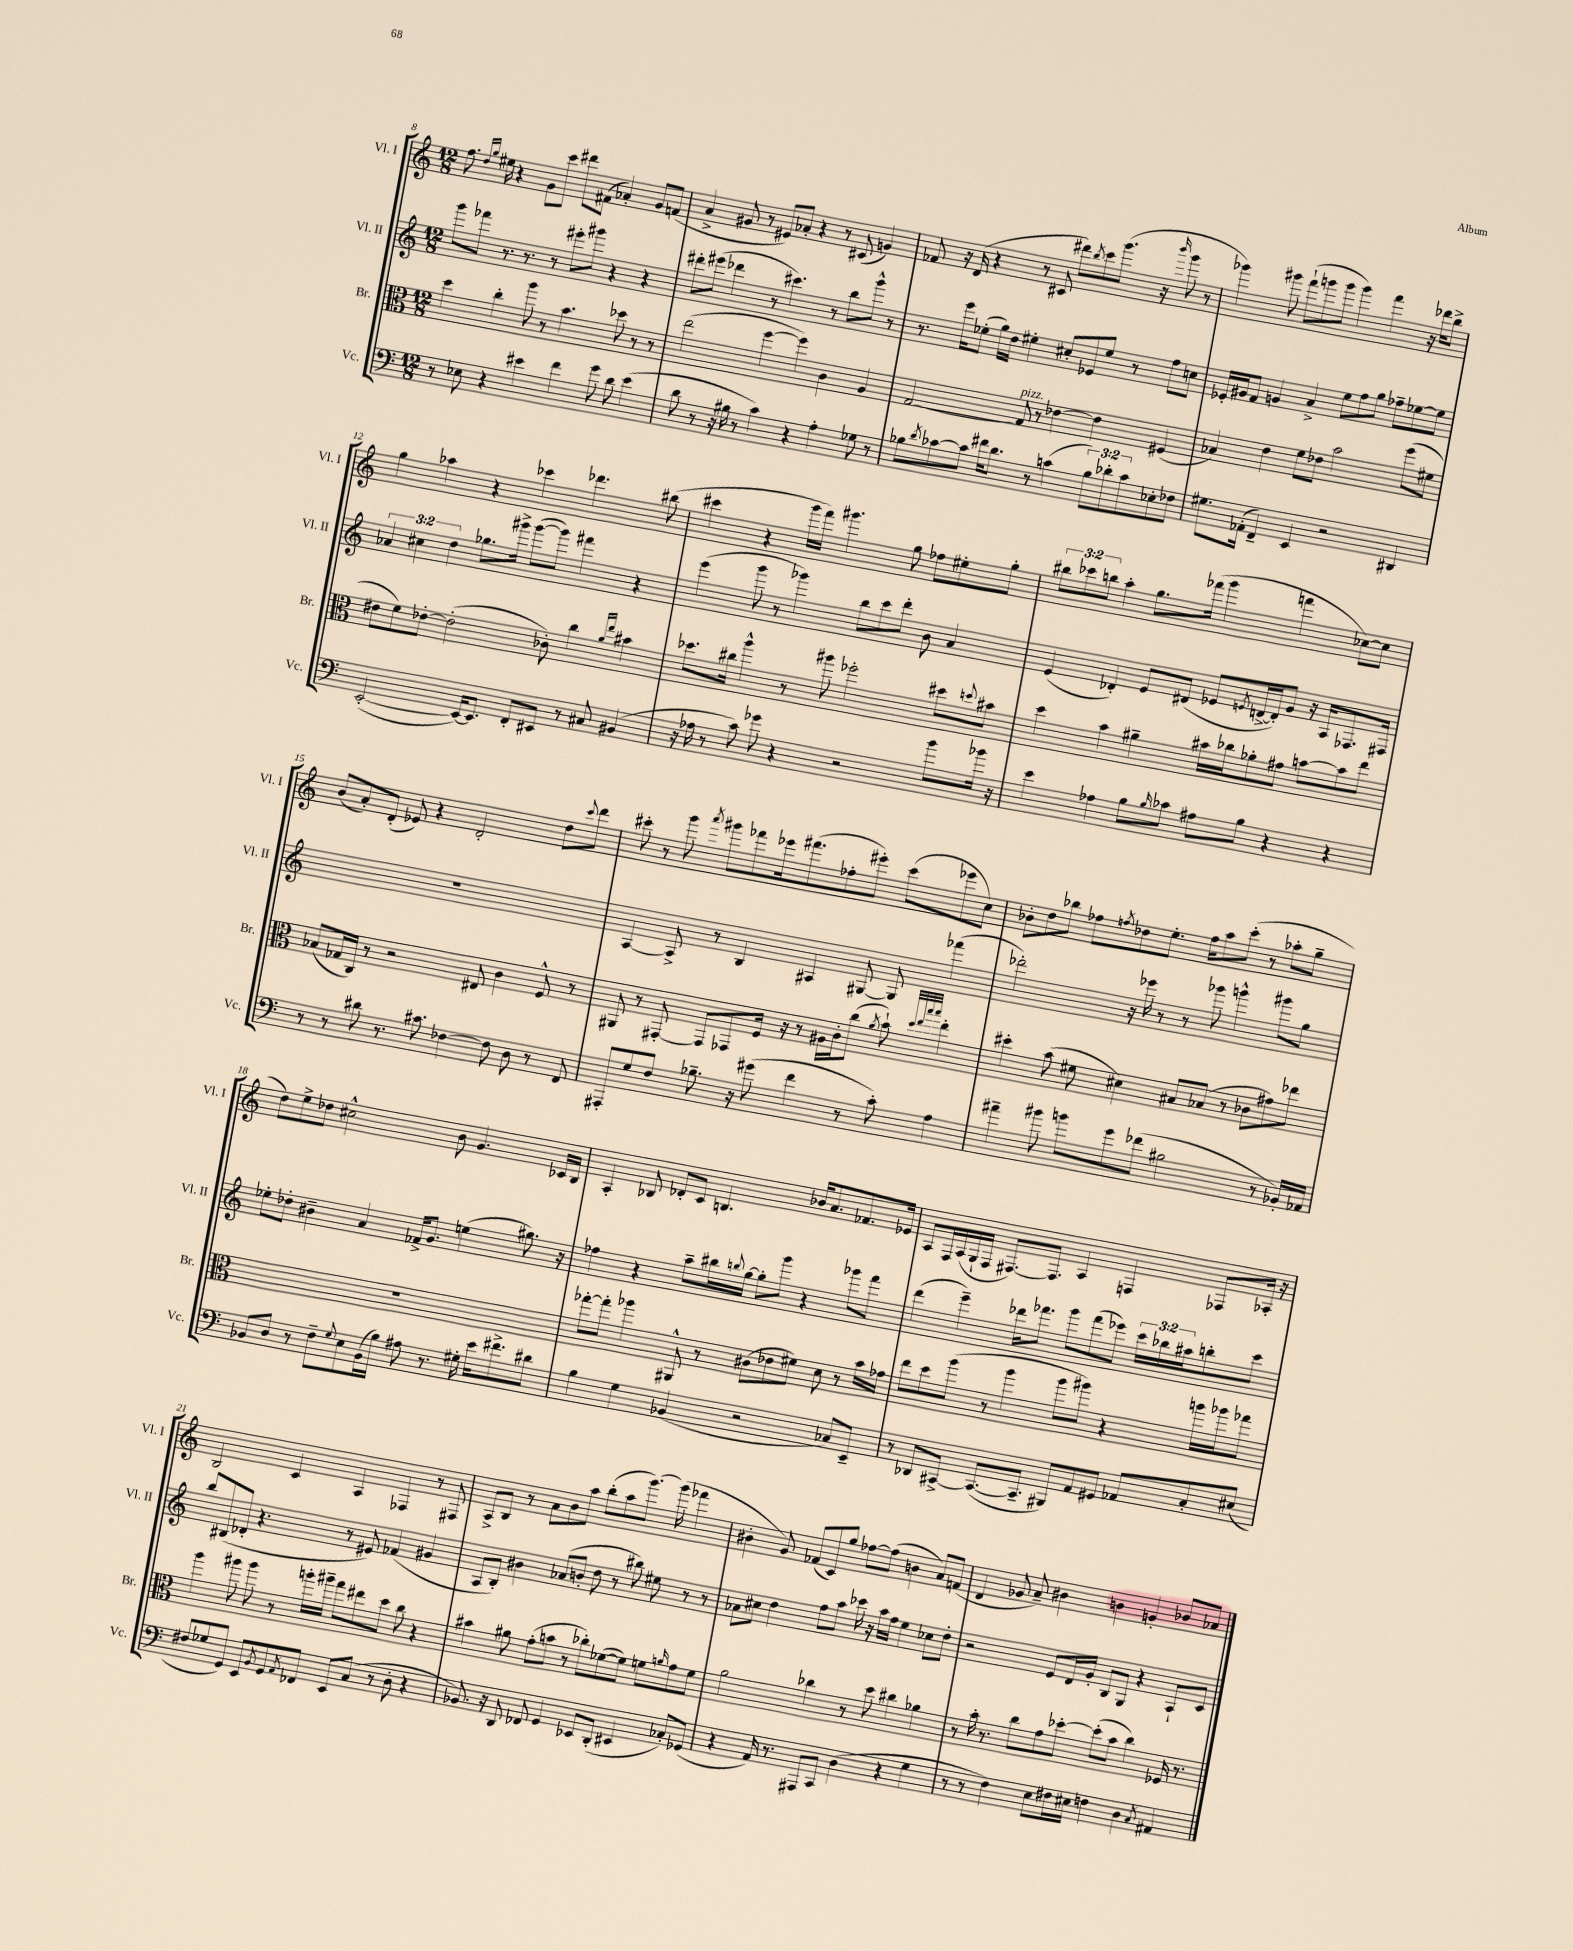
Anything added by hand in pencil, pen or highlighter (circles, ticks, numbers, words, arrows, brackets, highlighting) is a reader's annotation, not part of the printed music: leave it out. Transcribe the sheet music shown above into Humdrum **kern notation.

**kern	**kern	**kern	**kern
*part4	*part3	*part2	*part1
*staff4	*staff3	*staff2	*staff1
*I"Vc.	*I"Br.	*I"Vl. II	*I"Vl. I
*I'Vc.	*I'Br.	*I'Vl. II	*I'Vl. I
*clefF4	*clefC3	*clefG2	*clefG2
*k[]	*k[]	*k[]	*k[]
*M12/8	*M12/8	*M12/8	*M12/8
=8	=8	=8	=8
8r	4dd\	8ggg\L	8.ff\
8E-X\	.	8fff-X\J	.
.	.	.	16qqdd/LL
.	.	.	16qqgg/JJ
.	.	.	16ee#X\
4r	4cc'\	8.r	4r
.	.	8.r	.
4e#X\	8aa\	.	8g\L
.	8r	8r	8ccc\J
4f\	4.b\	8eee#X'\L	8ddd#X\L
.	.	8ggg#X\J	(8f#X\J
8g\	.	4r	4a-X'/)
8d\	8dd-X\	.	.
(4e#\	8r	4r	8g/L
.	8r	.	(8fn/J
=9	=9	=9	=9
8d\	(2ee\	8ddd#X'\L	4a^/
8r	.	(8eee#X\J	.
16r	.	4ddd-X\	8g#X/
16B#X\	.	.	.
8r	.	.	8r
4c\)	[4ff\	8r	8e#X/L)
.	.	4.ccc#X\)	8a-X'/J
4r	4ff\])	.	4r
4A'\	4c\	8r	8r
.	.	8bb\L	(8c#X/
8G-X\	4A/	8ggg^^\J	4gn/)
8r	.	8r	.
=10	=10	=10	=10
8B-X\L	[2G/	8.r	8f-X/
8qd/	.	.	.
[8c-X\	.	.	16r
.	.	16eee\KL	(16d/
8c-\J]	.	(8ee-X'\J	4r
16f#X\KL	.	16gg\LL)	.
8.d\J	.	16dd\JJ	.
!	!LO:TX:a:i:t=pizz.	!	!
.	8G/]	4ee#X'\	8r
8r	8r	.	8c#X/
(4cn\	[4e-X\	8cc#X'/L	8ddd#X\L)
.	.	.	8qbb/
.	.	8e-X/	8ccc\
12B-\L)	4e-\]	8ee#/J	(8.ggg\J
12d-X'\	.	.	.
.	.	8r	.
12c\	.	.	.
.	.	.	16r
.	.	.	16qqbbb/
8E-X'\	(4F#X/	8ff\L	8ggg\
8F-X\J	.	8ccn\J	8r
=11	=11	=11	=11
8.G#X\L	4B-X/)	16e-X'/LL	4ggg-X\)
.	.	16g#X/J	.
.	.	8f/J	.
(16AA-X'\Jk	.	.	.
4FF~/)	4e\	4gn/	8ggg#X\
.	.	.	(8fff`\L
4EE/	8f\L	4a^/	8gggn\
.	8e-X\J	.	8ggg\J
2r	2b\	8ee\L	4ggg\)
.	.	8ff\	.
.	.	8gg\J	4fff\
.	.	8ff-X~\L	.
4DD#X/	(8ff\L	[8ee-X\	16r
.	.	.	16ddd-X\KL
.	8f#X\J	8ee-\J]	8bb^\J
!!LO:LB:g=z
=12	=12	=12	=12
([2EE'/	8e#X\L	6a-X/	4gg\
.	8f\)	.	.
.	.	6cc#X\	.
.	[8e-X'\J	.	4aa-X\
.	.	6dd\	.
.	(2e-'\]	.	.
16EE/KL_)	.	8.gg-X\L	4r
8.EE/J]	.	.	.
.	.	16ggg#X^\Jk	.
8FF'/L	.	([8ggg#\L	4ccc-X\
8EE#X/J	8c-X'\)	8ggg#\J])	.
8r	4cc\	4fff#X\	4.ddd-X\
8C#X/	.	.	.
.	16qqa/LL	.	.
.	16qqee/JJ	.	.
(4BB#X/	4b#X\	4r	.
.	.	.	(8bb#X\
=13	=13	=13	=13
16r	8.dd-X\L	(4eee\	4ccc#X\
16A-X\	.	.	.
8r	.	.	.
.	16cc#X\Jk	.	.
8c\)	4aa^^\	8ggg\	4r
8g-X\	.	8r	.
4r	8r	4ggg-X\)	16ggg\LL
.	.	.	16fff\JJ)
.	8aa#X\	.	4.ggg#X\
2r	2ff-X'\	8bb\L	.
.	.	8ccc\	.
.	.	8ddd'\J	8gg\
.	.	8b\	8ff-X\L
8b\L	8dd#X\L	4a/	8ee#X'\
.	8qqddn/	.	.
16b-X\Jk	8b#X\J	.	8gg'\J
16r	.	.	.
=14	=14	=14	=14
4e\	4dd\	(4e/	12bb#X\L
.	.	.	12ccc-X\
.	.	.	12bbn\J
4A-X\	4b\	4d-X'/)	4aa'\
8B\L	4a#X~\	8e/L	8.gg\L
16qqB/	.	.	.
8c-X\J	.	(8d#X/J	.
.	.	.	(16fff-X\Jk
8A#X\L	16b#X\LL	8e-X/L	4ggg\
.	16cc-X\J	.	.
.	.	8qen/	.
8B\J	8a-X'\	[16dn^/L	.
.	.	16d'/J])	.
4r	8g#X\J	8g/J	4fffn\
.	[8bn\L	16r	.
.	.	16A/KL	.
4r	8b\]	8.F-X/	[8cc-X\L)
.	8ee\J	.	8cc-\J]
.	.	16F#X/Jk	.
!!LO:LB:g=z
=15	=15	=15	=15
8r	(8B-X/L	1.r	(8b/L
8r	16G-X/L	.	8a'/)
.	16C/JJ)	.	.
8d#X\	8r	.	(8d'/J
8.r	2r	.	8e-X/)
.	.	.	4r
8.c#X\	.	.	.
[4F-X\	.	.	2d'/
.	8E#X/	.	.
8F-\]	4c\	.	.
8D\	.	.	.
8r	8F^^/	.	8dd\L
.	.	.	8qqccc/
8FF/	8r	.	8ddd\J
=16	=16	=16	=16
8AAA#X'/L	8AA#X/	[4A/	8ccc#X'\
8G/	8r	.	8r
8F/J	[8GG#X'/	8A^/]	8ggg\
.	.	.	8qaaa/
8.B-X~\	8GG#/L]	8r	8ggg#X\L
.	8GG-X/	4B/	8fff-X\
16r	.	.	.
(8g#X\	16F/Jk	.	16eee-X\k
.	16r	.	(8.fff#X\
4f\	8r	4A#X/	.
.	16A#X\LL	.	8ff-X'\
.	16c'\J	.	.
8r	(8cc\J	[8G#X/	8eee#X'\J)
.	8qa/	.	.
8c'\)	8b`\)	8G#/]	(8ccc#\L
.	32qqdd/LLL	.	.
.	32qqee/	.	.
.	32qqbb/	.	.
.	32qqbb/JJJ	.	.
4A\	4ee'\	(4fff-X\	8eee-X\
.	.	.	8cc\J)
=17	=17	=17	=17
4a#X~\	4dd#X'\	2ddd-X'\)	8b-X'\L
.	.	.	8dd\
8b#X\	(8b\	.	8bb-X\J
8bn\L	8f#X\	.	8ff-X\L
.	.	.	8qffn/
8g\	4d#X\)	16r	8dd-X\
.	.	16eee-X\	.
(8f-X\J	.	8r	8.ee'\J
2B#X\	8B#X/L	8r	.
.	.	.	16ff\KL
.	(8B-X/J	8ggg-X\	8aa\
.	8r	4gggn^^\	(8ccc'\J
.	8c-X\L	.	8r
8r	8g#X\)	8ggg#X\L	8aa-X'\L
16BB-X'/LL)	8ee-X\J	8gg\J	8gg~\J
16AA-X/JJ	.	.	.
!!LO:LB:g=z
=18	=18	=18	=18
8BB-X/L	1.r	8ee-X'\L	8dd\L)
8D/J	.	8dd-X'\J	8ee^\
8r	.	4b#X~\	8dd-X\J
8F~\L	.	.	2cc#X^^\
8qqG/	.	.	.
8E\	.	4a/	.
(16BB-\L	.	.	.
16B\JJ)	.	.	.
8A#X\	.	16f-X^/KL	.
.	.	8.g/J	.
8.r	.	.	8b\
.	.	(4een\	4.g/
16G#X'\	.	.	.
16e\KL	.	.	.
8.f#X^\	.	.	.
.	.	8.gg#X\)	.
8d#X\J	.	.	16c-X/LL
.	.	16r	16B/JJ
=19	=19	=19	=19
4B\	[8gg-X'\L	4ff-X\	4A'/
.	8gg-'\J]	.	.
4G\	4aa-X\	4r	8B-X/
.	.	.	8d-X'/L
(4BB-X/	8AA#X^^/	8aa~\L	8c/J
.	8r	16bb#X\L	4.Bn/
.	.	8qqbbn/	.
.	.	[16gg\JJ	.
2r	(8c#X\L	8gg'\L]	.
.	8e-X\	8ggg\J	.
.	8f#X\J)	4r	16b-X/KL
.	.	.	8.a/
.	8d\	.	.
8C-X/L)	8r	8ggg-X\L	8.f-X/
8EE~/J	16b\LL	8fff\J	.
.	16g-X\JJ	.	16e-X/Jk
=20	=20	=20	=20
8r	8ee\L	(4ddd\	8A/L
8DD-X/L	8dd\	.	16F/L
.	.	.	(16A/
[8CC#X^/J	(8aa\J	4eee~\)	16G`/
.	.	.	16F/JJ
(8.CC#/L_	8r	.	[8.F#X/L)
.	4aa\	16ddd-X\KL	.
8.CC#~/J]	.	8.fff-X\J	8.F#/J]
8BBB#X/L)	8aa\L	8ggg\L	4A/
8AA/	8aa#X\J)	(8fff-\	.
8GG#X/J	4r	8eee-X\J)	4Fn/
8AA-X/L	.	24ccc\LL	.
.	.	24bb-X\	.
.	.	24aa#X\J	.
8C'/	16aan\LL	8bbn'\	8F-X/L
.	16aa-X\J	.	.
(8E#X/J	8gg-X\J	8ccc\J	16A-X'/Jk
.	.	.	16r
!!LO:LB:g=z
=21	=21	=21	=21
8F#X/L	4aa\	8bb/L	2B/
8G-X/	.	(8B#X/	.
8GG/J)	8aa#X\	8d-X'/J	.
8EE/L	8aa#\	4.r	.
8qBB/	.	.	.
8GG/	8r	.	4c/
8qAA/	.	.	.
8FF-X/J	16aan'\LL	.	.
.	16aa#X~\JJ	.	.
8EE/L	8gg\L	8r	4A/
(8C/J	8ee#X\	8e#X/)	.
8r	8dd\J	(4f-X/	4F-X/
8D'\	8cc\	.	.
4r	4r	4g#X/	8r
.	.	.	8F#X/
=22	=22	=22	=22
8.BB-X/)	4b#X\	8A/L	8A^/L
.	.	8B'/J)	8B/J
16r	.	.	.
8DD/	8a#X\	4b#X\	8r
8FF-X/	(8g'\L	.	8a\L
4GG/	8bn\J	(8a-X/L	8b\
.	8r	8bn'/J	8aa\J
8EE-X/L	8cc-X'\L)	8dd\	(8bb'\L
(8DD'/J	([8f-X\	8r	8aa\
4EE#X/	8f-\J])	8bb#X\)	[8.ggg\J)
.	8fn\L	8ee#X\	.
.	.	.	(16ggg\]
.	16qqan/	.	.
8C-X'/L)	8g\	8r	4fff-X\
(8GG-X/J	8f\J	8r	.
=23	=23	=23	=23
4r	2a\	8a-X\L	4b#X'\
.	.	8cc#X\J	.
16AA/)	.	4dd\	8g/)
8.r	.	.	.
.	.	.	(8f-X/L
8AAA#X/L	4cc-X\	8ff\L	8c/)
8CC/J	.	8aa\J	8gg/J
(4D\	8r	16ccc-X\	[8ff-X\L
.	.	16r	.
.	8dd\	16aa\LL	(8ff-\J]
.	.	16ff\JJ	.
4r	4cc#X\	4ee\	4bn\
4G\	4a-X\	8cc-X\L	8a/L)
.	.	8dd'\J	(8fn/J
=24	=24	=24	=24
8r	8r	2r	4d/
8r	16b'\	.	.
.	8.r	.	.
4F\)	.	.	8g-X/
.	8cc\L	.	8a~/)
8E\L	8g\	8e/L	4b#X\
16F#X\L	[8dd-X'\J	16d/L	.
16E#X\JJ	.	16g'/JJ	.
4Fn\	(8dd-'\L]	8B/L	4bn\
.	8b\J	8G/J	.
4D\	4cc\)	4r	4gn'/
8qC/	.	.	.
4AA#X/	16F-X/	8A`/L	8b-X/L
.	8.r	.	.
.	.	8c/J	8a-X/J
==	==	==	==
*-	*-	*-	*-
